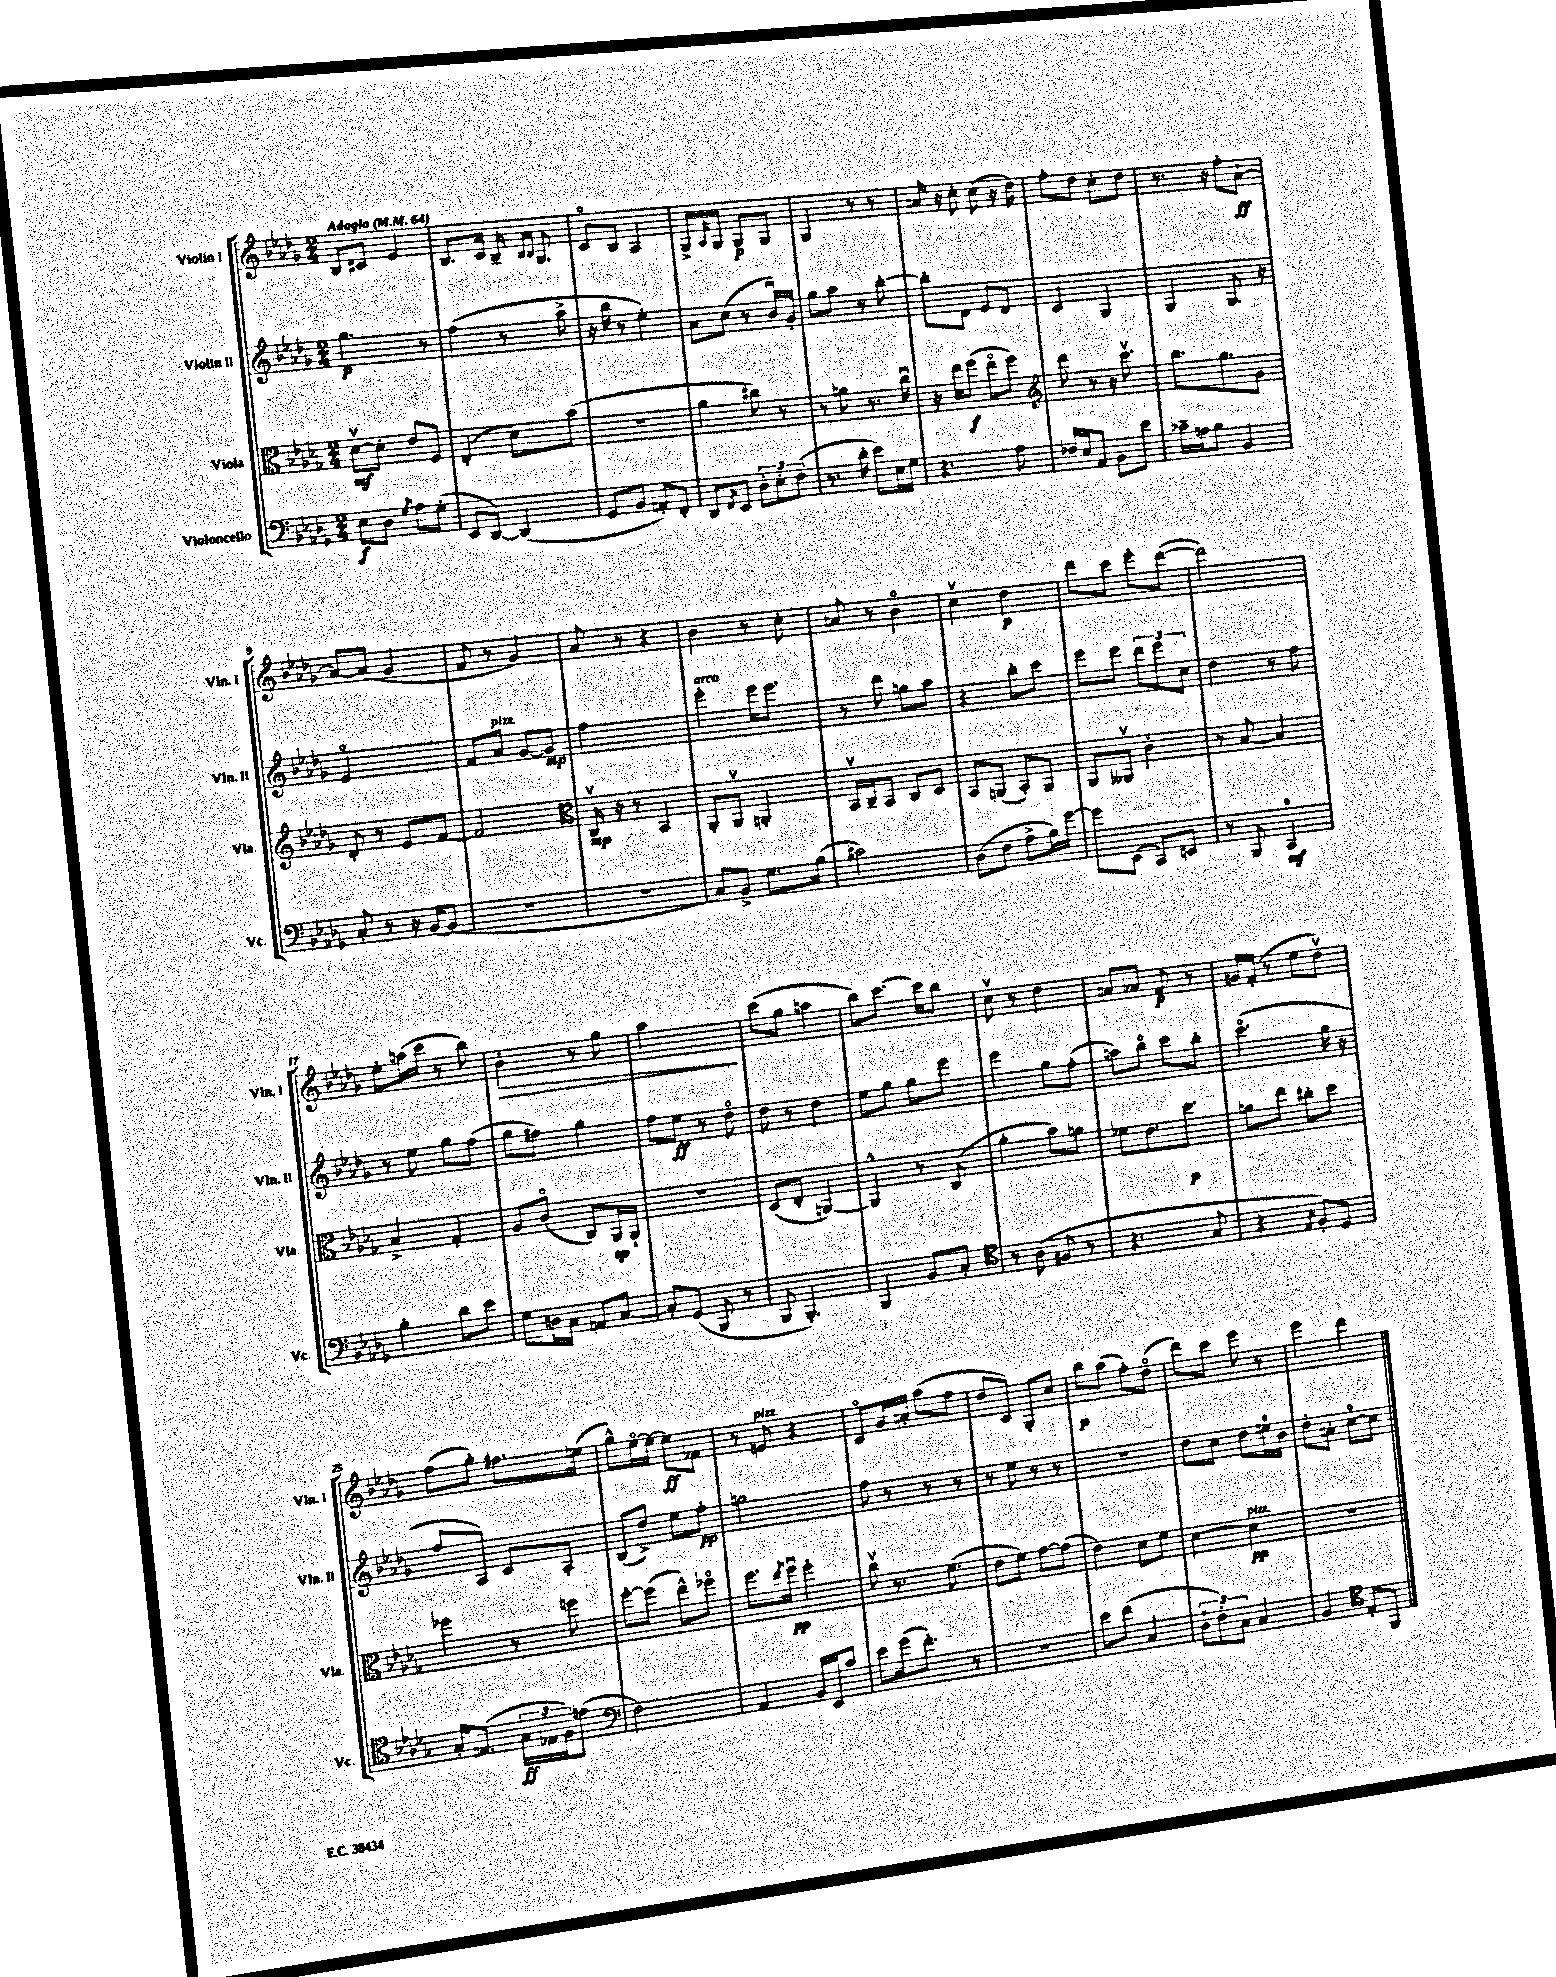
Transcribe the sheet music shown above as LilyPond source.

<<
\new StaffGroup <<
\new Staff = "s0" \with { instrumentName = "Violin I" shortInstrumentName = "Vln. I" } {
    \clef treble \key des \major \numericTimeSignature \time 2/4 \tempo "Adagio" 4 = 64
    bes8 cis'8 ees'4 |
    bes8. c'16 bes16-- \grace { bes16 bes16 } ges8. |
    c'8\flageolet bes8 aes4 |
    ges8-> \grace { aes16 } ges8 ges8\p ges8 |
    ges4 r8 r8 |
    a'16 r16 c''8-. c''8( r16 des''16) |
    f''8-. des''8 c''8-. des''8 |
    r8. r16 f''8-. aes'8~-!\ff |
    aes'8~ aes'8( ges'4 |
    f'8 r8 ges'4) |
    aes'8 r8 r4 |
    bes'4 r8 c''8-. |
    a'8 r8 bes'4\flageolet |
    c''4\upbow des''4\p |
    des'''8 c'''8 ees'''8-. des'''8~( |
    des'''2) |
    ees''8-. a''16( c'''16 r8 bes''8) |
    bes'4-.\> r8 ges''8 |
    aes''2\! |
    c'''8( ges''8 a''4 |
    bes''8) c'''8.~ c'''16 bes''8 |
    c''8\upbow r8 des''4 |
    a'8 aes'8 f'8\p r8 |
    g'16 f'16-.( r8 ees''8 des''8\upbow) |
    f''8( ges''8-.) fis''8. e''16( |
    ges''8-^) ees''16~\flageolet ees''16~ ees''8\ff fes'8 |
    r8 e'8^\markup { \italic "pizz." } r4 |
    c'8\flageolet ges'16 a'16-. aes''8( f''8 |
    des''8 c'8) ges8-. c''8 |
    bes''8\p aes''8( f''8-.) des''8\flageolet( |
    des'''8) c'''8 ees'''8 r8 |
    ees'''4 des'''4 \bar "|." |
}
\new Staff = "s1" \with { instrumentName = "Violin II" shortInstrumentName = "Vln. II" } {
    \clef treble \key des \major \numericTimeSignature \time 2/4
    ges''4.\p r8 |
    f''4( r8 aes''8-> |
    r16 bes''16 r8 ees''4-.) |
    aes'8 c''8( r8 bes'16\downbow) ges'16-. |
    ges''8 aes''8 r8 bes''8~-. |
    bes''8-. des'8 ees'8 des'8 |
    c'4 ges4 |
    ges4 ges8. r16 |
    ees'2\flageolet |
    f'8 aes'8^\markup { \italic "pizz." } ges'8~ ges'8\mp |
    f''2 |
    ees'''4-.^\markup { \italic "arco" } ees'''16 ees'''8. |
    r8 des'''8 g''8 aes''8 |
    r4 bes''8-. c'''8 |
    ees'''8 ees'''8 \tuplet 3/2 { des'''8 ees'''8 c''8 } |
    des''4 r8 f''8 |
    r8 ees''8 ges''8 f''8( |
    ges''8 fis''8) ges''4 |
    f''8 ees''8\ff r8 des''8\flageolet |
    des''8 r8 des''4 |
    ees''8 ges''8 ges''8 ees'''8 |
    ees'''4 ges''8 f''8-.( |
    a''8) bes''8\flageolet c'''8 bes''8-. |
    c'''4.\flageolet( ges''16 r16 |
    f''8 aes8) c'8 aes8-. |
    bes8( des''8->) ees''8 f''8-.\pp |
    g''2 |
    f''8 r8 r8 r8 |
    r8 ees''8 r8 r8 |
    R2 |
    des''8 c''8 des''8 e''16-0 bes'16 |
    des''8-. a'8-. c''8~\flageolet c''8 \bar "|." |
}
\new Staff = "s2" \with { instrumentName = "Viola" shortInstrumentName = "Vla." } {
    \clef alto \key des \major \numericTimeSignature \time 2/4
    des'8~\upbow\mf des'8-. ees'8 f8 |
    ees4-.( des'8) bes'8( |
    r2 |
    aes'4 cis''8) r8 |
    r8 a'8 r8. c''16\downbow |
    r16 ees''16 f''8\f( ees''8\flageolet f''8) |
    \clef treble des'''8 r8 r16 c'''8.\upbow |
    bes''8. ges''8. ges'8 |
    des'8-. r8 ees'8 f'8~ |
    f'2 |
    \clef alto c16\upbow\mp r16 r8 bes,4 |
    aes,8-. aes,8\upbow a,4-. |
    bes,16\upbow c16-- bes,8 c8 des8 |
    bes,8 a,8( bes,8-.) a,8 |
    aes,8 aeses,8\upbow c'4-. |
    r8 bes8~ bes4 |
    bes4-> ges4-. |
    aes8 c'8\flageolet( c8) aes,16\sp aes,16-! |
    R2 |
    des8( ees8-. a,4~) |
    a,4-^ r8 c8( |
    aes'4-. bes'8) a'8 |
    fes'8 ees'8. des''8.\p |
    a'8 ees''8 cis''8-. des''8 |
    fes''4 r8 f''8 |
    f''8~-. f''8( ees''8-^) fes''8\flageolet |
    f''8. \acciaccatura { ees''8 } f''16\downbow\pp f''4-. |
    c''8\upbow r8. f'8.( |
    ees'8 f'8) ges'8~ ges'8( |
    ees'4) des'8 f'8 |
    des'4~ des'4\pp^\markup { \italic "pizz." } |
    R2 \bar "|." |
}
\new Staff = "s3" \with { instrumentName = "Violoncello" shortInstrumentName = "Vc." } {
    \clef bass \key des \major \numericTimeSignature \time 2/4
    ees8\f des8 \acciaccatura { ges8 } aes8 ges8-.( |
    ees,8 des,8~) des,4( |
    ges,8 bes,8 a,8-.) f,8-. |
    des,8 \acciaccatura { f,8 } ees,8 \tuplet 3/2 { des8-. ees8-. f8( } |
    r8. des'16-. ees'8) ees16 ges16 |
    r4. aes8 |
    fes16 ees16 aes,8 bes,8 ees'8 |
    ces'16-- a16 bes8 bes,4 |
    c8-. r8 r16 bes,16~ bes,8( |
    R2 |
    r2 |
    c8) bes,8-> ges8. bes16( |
    cis'2) |
    des8( f8 aes8-> bes16) ges'16~ |
    ges'8 ees,8( c,8) e,8 |
    r8 bes,,8 c,4-0\mf |
    bes4-. des'8 ees'8 |
    ges8 d16 c16 a,8 c8~ |
    c8-. ges,8( bes,,8 r8 |
    bes,,8 bes,,4.-.) |
    bes,,4 bes,8 c8-. |
    \clef tenor r8 aes8( fis8 r8 |
    r4. ges8 |
    r4 \acciaccatura { ees8 } f8-.) des8 |
    ges16-. e8.( \tuplet 3/2 { ges16\ff ees16 f16) } e'8( |
    \clef bass f2) |
    aes,4 bes,16 ees,16 c'8 |
    ees'8 ges'16( f'8.-.) r8 |
    R2 |
    ees'8 f'8( c4 |
    \tuplet 3/2 { des8-! f8-.) c8 } c4 |
    bes,4 \clef tenor ees8-. f,8 \bar "|." |
}
>>
>>
